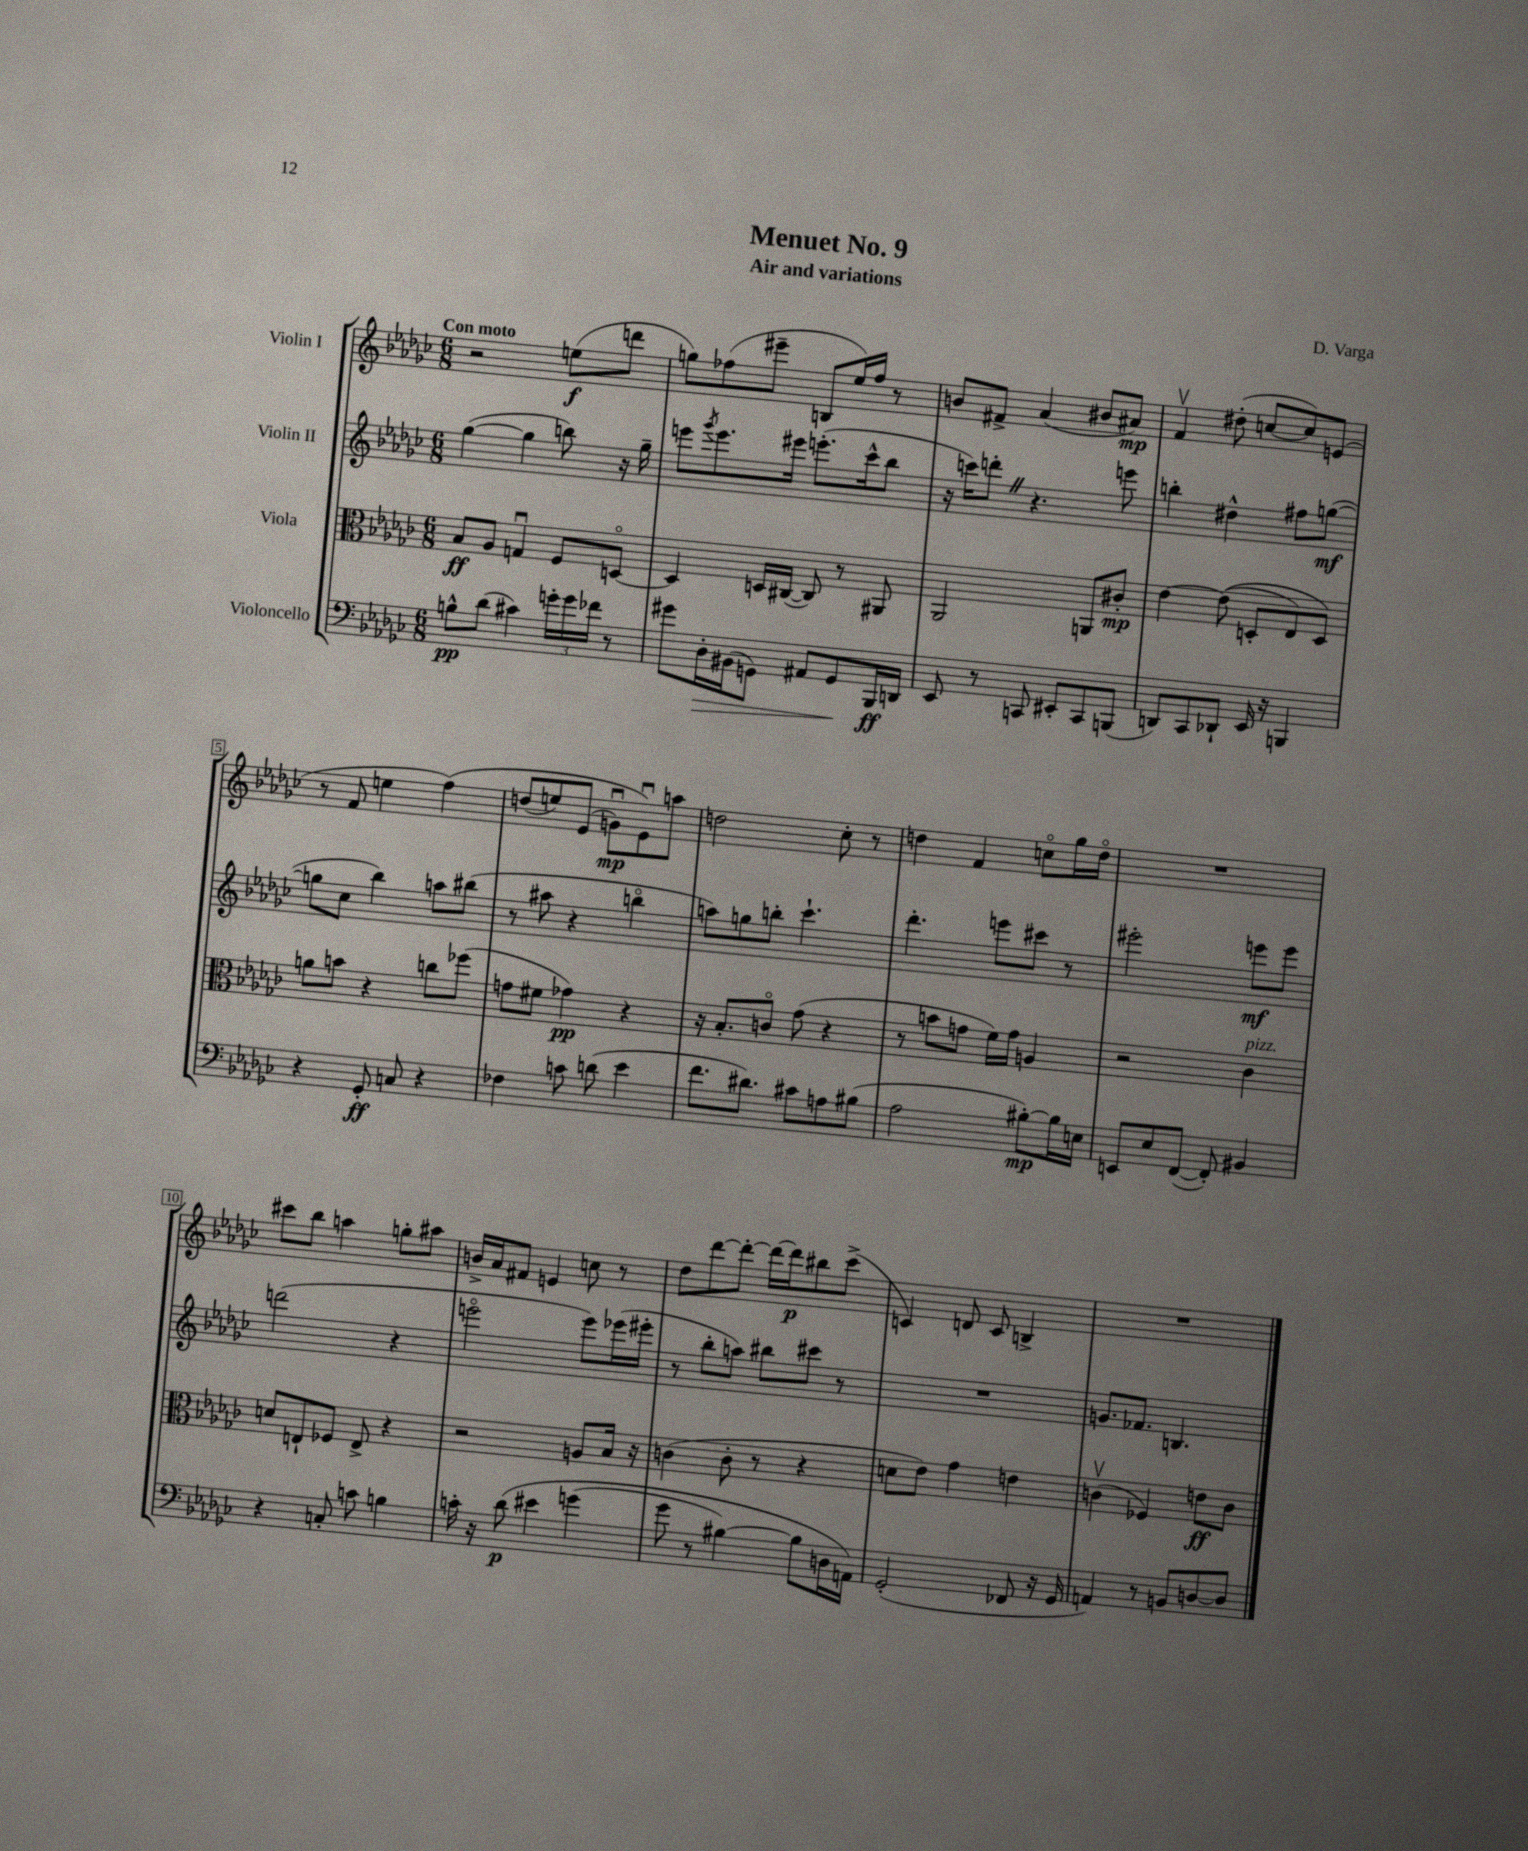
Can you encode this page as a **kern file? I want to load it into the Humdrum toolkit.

**kern	**dynam	**kern	**dynam	**kern	**dynam	**kern	**dynam
*part4	*part4	*part3	*part3	*part2	*part2	*part1	*part1
*staff4	*staff4	*staff3	*staff3	*staff2	*staff2	*staff1	*staff1
*I"Violoncello	*	*I"Viola	*	*I"Violin II	*	*I"Violin I	*
*clefF4	*	*clefC3	*	*clefG2	*	*clefG2	*
*k[b-e-a-d-g-c-]	*	*k[b-e-a-d-g-c-]	*	*k[b-e-a-d-g-c-]	*	*k[b-e-a-d-g-c-]	*
*M6/8	*	*M6/8	*	*M6/8	*	*M6/8	*
=1	=1	=1	=1	=1	=1	=1	=1
!	!	!	!	!	!	!LO:TX:a:B:t=Con moto	!
8Bn^^\L	pp	8B-/L	ff	([4gg-\	.	2r	.
(8d-\J	.	8A-/J	.	.	.	.	.
4c#X\)	.	4Gnu/	.	4gg-\]	.	.	.
24gn'\LL	.	8F/L	.	8bbn\)	.	(8een\L	f
24g\	.	.	.	.	.	.	.
24f-X\JJ	.	.	.	.	.	.	.
8r	.	[8Dn/J	.	16r	.	8dddn\J	.
.	.	.	.	16gg-~\	.	.	.
=2	=2	=2	=2	=2	=2	=2	=2
8g#X\L	.	4D/]	.	8eeen\L	.	8ggn\L)	.
.	.	.	.	8qggg-/	.	.	.
!	!LO:HP:b	!	!	!	!	!	!
16D-'\L	>	.	.	8.eee\	.	(8ff-X\	.
(16BB#X\J	.	.	.	.	.	.	.
8GGn\J)	.	16Dn/LL	.	.	.	8eee#X~\J	.
.	.	([16C#X/JJ	.	16eee#X\Jk	.	.	.
8AA#X/L	.	8C#/])	.	(8.eeen'\L	.	8Bn/L	.
8GG/	.	8r	.	.	.	16ee-/L)	.
.	.	.	.	16ccc-^^\k	.	16ff-/JJ	.
16BBB-/L	] ff	8AA#X/	.	8bb-\J	.	8r	.
16DDn/JJ	.	.	.	.	.	.	.
=3	=3	=3	=3	=3	=3	=3	=3
8EE-/	.	2AA-/	.	16r	.	8bn/L	.
.	.	.	.	16cccn\KL)	.	.	.
8r	.	.	.	8dddn'Z\J	.	8f#X^/J	.
8CCn/	.	.	.	4.r	.	(4a-/	.
8EE#X'/L	.	.	.	.	.	.	.
8CC/	.	8AAn/L	.	.	.	8b#X/L	.
(8BBBn/J	.	8c#X'/J	mp	8eeen\	.	8a#X/J)	mp
=4	=4	=4	=4	=4	=4	=4	=4
8DDn/L)	.	[4e-\	.	4bbn'\	.	4fv/	.
8CC-/	.	.	.	.	.	.	.
8DD-X`/J	.	((8e-\]	.	4dd#X^^\	.	(8dd#X'\	.
16EE-/	.	8Dn'/L	.	.	.	[8ccn/L	.
16r	.	.	.	.	.	.	.
4BBBn/	.	8E-/)	.	8ff#X\L	.	8cc/])	.
.	.	8D/J)	.	([8ggn\J	mf	(8en/J	.
!!LO:LB:g=z
=5	=5	=5	=5	=5	=5	=5	=5
4r	.	8an\L	.	8ggn\L]	.	8r	.
.	.	8bn\J	.	8cc-\J	.	8f/	.
8GG-'/	ff	4r	.	4bb-\)	.	4een\	.
8Cn/	.	.	.	.	.	.	.
4r	.	8ccn\L	.	8aan\L	.	(4ff\)	.
.	.	(8ff-X\J	.	(8bb#X\J	.	.	.
=6	=6	=6	=6	=6	=6	=6	=6
4F-X\	.	8gn\L	.	8r	.	(8ddn/L	.
.	.	8f#X\J	.	8aa#X\	.	8een/)	.
8cn\	.	4g-X\)	pp	4r	.	(8e-/J	.
(8dn\	.	.	.	.	.	8gnu\L)	mp
4e-\	.	4r	.	4bbn\	.	8e-u\)	.
.	.	.	.	.	.	8aan\J	.
=7	=7	=7	=7	=7	=7	=7	=7
8.f\L	.	16r	.	8aan\L)	.	2ddn\	.
.	.	8.B-'/L	.	.	.	.	.
.	.	.	.	8ggn\	.	.	.
8.d#X\J)	.	.	.	.	.	.	.
.	.	8cn/J	.	8bbn'\J	.	.	.
8c#X\L	.	(8g-\	.	4.ccc-`\	.	.	.
8An\	.	4r	.	.	.	8cc-'\	.
(8B#X\J	.	.	.	.	.	8r	.
=8	=8	=8	=8	=8	=8	=8	=8
2A-\	.	8r	.	4.ddd-'\	.	4ddn\	.
.	.	8bn\L	.	.	.	.	.
.	.	8gn\J	.	.	.	4f/	.
.	.	16f\LL)	.	8eeen\L	.	.	.
.	.	16g\JJ	.	.	.	.	.
[8B#X'\L)	mp	4An/	.	8ccc#X\J	.	8ccn\L	.
16B#\L]	.	.	.	8r	.	16gg-\L	.
16En\JJ	.	.	.	.	.	16dd\JJ	.
=9	=9	=9	=9	=9	=9	=9	=9
8EEn/L	.	2r	.	2eee#X'\	.	2.r	.
8E-/	.	.	.	.	.	.	.
([8FF/J	.	.	.	.	.	.	.
8FF'/])	.	.	.	.	.	.	.
!	!	!LO:TX:a:i:t=pizz.	!	!	!	!	!
4BB#X/	.	4c-\	.	8eeen\L	mf	.	.
.	.	.	.	8eee\J	.	.	.
!!LO:LB:g=z
=10	=10	=10	=10	=10	=10	=10	=10
4r	.	8dn/L	.	(2dddn\	.	8ccc#X\L	.
.	.	8En`/	.	.	.	8bb-\J	.
8Cn'/	.	8F-X/J	.	.	.	4aan\	.
8cn\	.	8E^/	.	.	.	.	.
4Bn\	.	4r	.	4r	.	8ggn'\L	.
.	.	.	.	.	.	8aa#X\J	.
=11	=11	=11	=11	=11	=11	=11	=11
16cn'\	.	2r	.	2eeen\	.	16bn^/LL	.
16r	.	.	.	.	.	16a-/J	.
(8d-\	p	.	.	.	.	8f#X/J	.
4e#X\	.	.	.	.	.	4en/	.
(4gn\	.	8An/L	.	8eee\L)	.	8ccn\	.
.	.	16B-/Jk	.	(16eee-X\L	.	8r	.
.	.	16r	.	16eee#X'\JJ	.	.	.
=12	=12	=12	=12	=12	=12	=12	=12
8g-\	.	(4cn\	.	8r	.	8dd-\L	.
8r	.	.	.	8bb-'\L	.	[8ddd-\	.
[4B#X\)	.	8c'\	.	8aan\J)	.	8ddd-'\J_	.
.	.	8r	.	8bb#X\L	.	16ddd-\LL_	.
.	.	.	.	.	.	16ddd-\J]	p
8B#\L]	.	4r	.	8ccc#X\J	.	8bb#X\	.
16Dn\L	.	.	.	8r	.	(8ccc-^\J	.
16AAn\JJ)	.	.	.	.	.	.	.
=13	=13	=13	=13	=13	=13	=13	=13
(2GG-'/	.	8dn\L	.	2.r	.	4cn/)	.
.	.	8e-\J)	.	.	.	.	.
.	.	4g-\	.	.	.	8dn/	.
.	.	.	.	.	.	8c/	.
8FF-X/	.	4en\	.	.	.	4Bn^/	.
16r	.	.	.	.	.	.	.
16GG-/	.	.	.	.	.	.	.
=14	=14	=14	=14	=14	=14	=14	=14
4AAn/)	.	(4cnv\	.	8.gn/L	.	2.r	.
.	.	.	.	8.f-X/J	.	.	.
8r	.	4F-X/)	.	.	.	.	.
8BBn/L	.	.	.	4.Bn/	.	.	.
[8Dn/	.	8en\L	ff	.	.	.	.
8D/J]	.	8c\J	.	.	.	.	.
==	==	==	==	==	==	==	==
*-	*-	*-	*-	*-	*-	*-	*-
